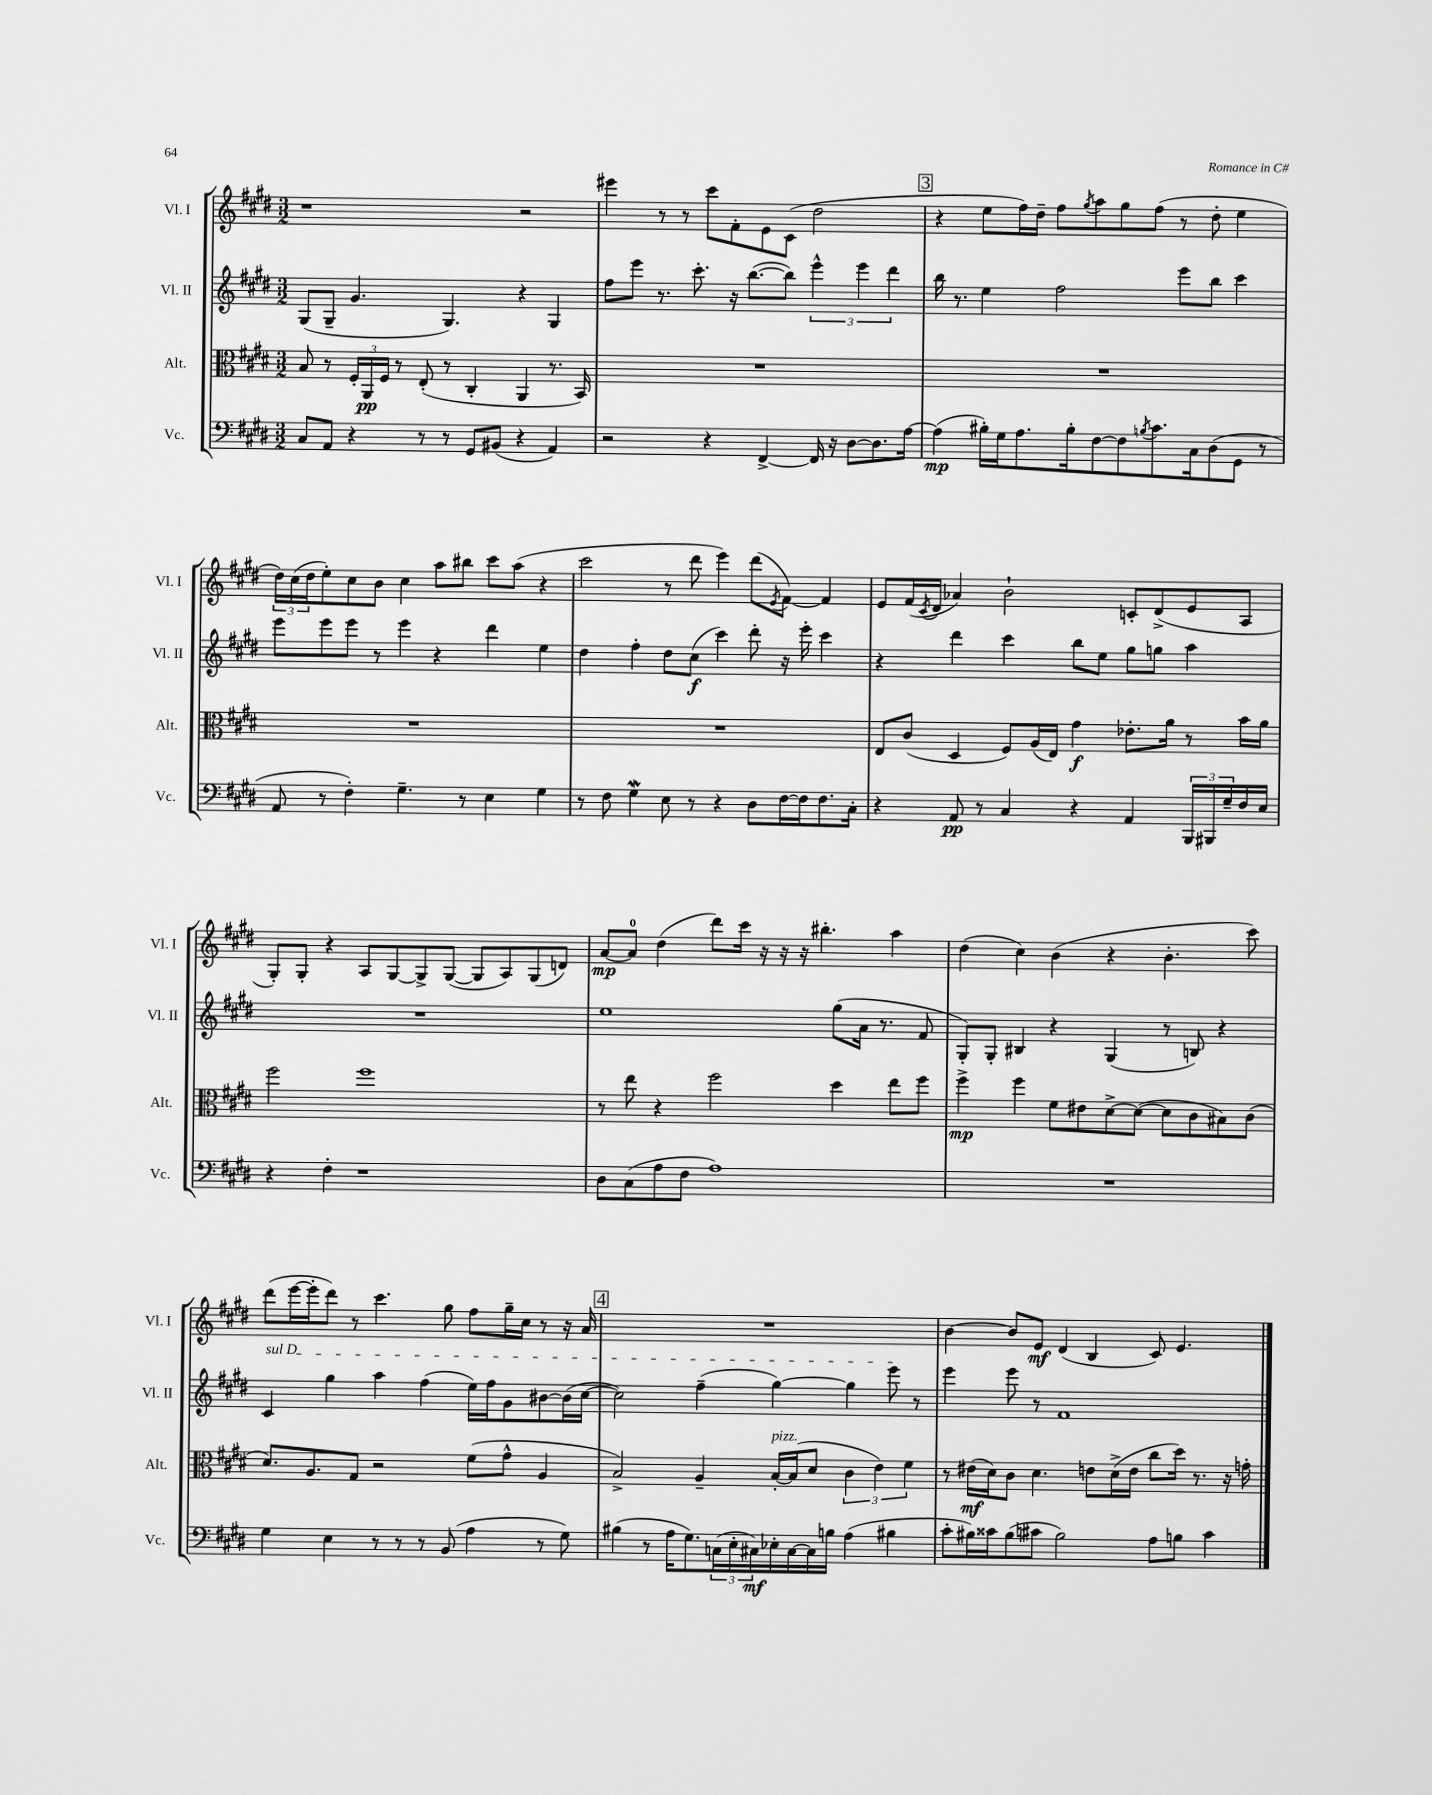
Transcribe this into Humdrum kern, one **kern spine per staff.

**kern	**dynam	**kern	**dynam	**kern	**dynam	**kern	**dynam
*part4	*part4	*part3	*part3	*part2	*part2	*part1	*part1
*staff4	*staff4	*staff3	*staff3	*staff2	*staff2	*staff1	*staff1
*I"Vc.	*	*I"Alt.	*	*I"Vl. II	*	*I"Vl. I	*
*I'Vc.	*	*I'Alt.	*	*I'Vl. II	*	*I'Vl. I	*
*clefF4	*	*clefC3	*	*clefG2	*	*clefG2	*
*k[f#c#g#d#]	*	*k[f#c#g#d#]	*	*k[f#c#g#d#]	*	*k[f#c#g#d#]	*
*M3/2	*	*M3/2	*	*M3/2	*	*M3/2	*
=19	=19	=19	=19	=19	=19	=19	=19
8C#/L	.	8B/	.	(8G#/L	.	1r	.
8AA/J	.	8r	.	8G#~/J	.	.	.
4r	.	24F#'/LL	.	4.g#/	.	.	.
.	.	24AA/	pp	.	.	.	.
.	.	24F#/JJ	.	.	.	.	.
.	.	8r	.	.	.	.	.
8r	.	(8E'/	.	.	.	.	.
8r	.	8r	.	4.G#/)	.	.	.
8GG#/L	.	4C#'/	.	.	.	.	.
(8BB#X/J	.	.	.	.	.	.	.
4r	.	4AA/	.	4r	.	2r	.
4AA/)	.	8.r	.	4G#/	.	.	.
.	.	16BB/)	.	.	.	.	.
=20	=20	=20	=20	=20	=20	=20	=20
2r	.	1.r	.	8ff#\L	.	4eee#X\	.
.	.	.	.	8eee\J	.	.	.
.	.	.	.	8.r	.	8r	.
.	.	.	.	.	.	8r	.
.	.	.	.	8.ccc#'\	.	.	.
4r	.	.	.	.	.	8ccc#\L	.
.	.	.	.	16r	.	8f#'\	.
.	.	.	.	([8.bb\L	.	.	.
[4FF#^/	.	.	.	.	.	8e\	.
.	.	.	.	8bb\J])	.	(8c#\J	.
16FF#/]	.	.	.	6eee^^\	.	2dd#\	.
16r	.	.	.	.	.	.	.
[8D#\L	.	.	.	.	.	.	.
.	.	.	.	6eee\	.	.	.
8.D#\]	.	.	.	.	.	.	.
.	.	.	.	6ddd#\	.	.	.
[16A\Jk	.	.	.	.	.	.	.
!!LO:REH:place=s1:t=3
=21	=21	=21	=21	=21	=21	=21	=21
(4A\]	mp	1.r	.	16bb\	.	4r	.
.	.	.	.	8.r	.	.	.
16B#X'\LL)	.	.	.	4ee\	.	8ee\L	.
16G#\J	.	.	.	.	.	.	.
8.A\	.	.	.	.	.	16ff#\L)	.
.	.	.	.	.	.	16dd#~\JJ	.
.	.	.	.	2ff#\	.	8ff#\L	.
16B#'\k	.	.	.	.	.	.	.
.	.	.	.	.	.	8qgg#/	.
[8F#\	.	.	.	.	.	8aa\	.
8F#\]	.	.	.	.	.	8gg#\	.
8qBn/	.	.	.	.	.	.	.
8.c#\	.	.	.	.	.	(8ff#\J	.
.	.	.	.	8eee\L	.	8r	.
16C#\k	.	.	.	.	.	.	.
(8D#\	.	.	.	8bb\J	.	8dd#'\	.
8GG#\J	.	.	.	4ccc#\	.	4ee\	.
8r	.	.	.	.	.	.	.
!!LO:LB:g=z
=22	=22	=22	=22	=22	=22	=22	=22
8AA/	.	1.r	.	8eee\L	.	24dd#\LL)	.
.	.	.	.	.	.	(24cc#\	.
.	.	.	.	.	.	24dd#\J	.
8r	.	.	.	8eee\	.	8ee'\)	.
4F#'\)	.	.	.	8eee\J	.	8cc#\	.
.	.	.	.	8r	.	8b\J	.
4.G#~\	.	.	.	4eee\	.	4cc#\	.
.	.	.	.	4r	.	8aa\L	.
8r	.	.	.	.	.	8bb#X\J	.
4E\	.	.	.	4ddd#\	.	8ccc#\L	.
.	.	.	.	.	.	(8aa\J	.
4G#\	.	.	.	4ee\	.	4r	.
=23	=23	=23	=23	=23	=23	=23	=23
8r	.	1.r	.	4dd#\	.	2ccc#\	.
8F#\	.	.	.	.	.	.	.
4G#W\	.	.	.	4ff#'\	.	.	.
8E\	.	.	.	8dd#\L	.	8r	.
8r	.	.	.	(8cc#\J	f	8ddd#\	.
4r	.	.	.	4ccc#\)	.	4eee\)	.
8D#\L	.	.	.	8ddd#'\	.	(8ddd#\L	.
.	.	.	.	.	.	8qe/	.
[16F#\L	.	.	.	16r	.	[8f#\J)	.
16F#\J]	.	.	.	16eee'\	.	.	.
8.F#\	.	.	.	4ccc#\	.	4f#/]	.
16C#'\Jk	.	.	.	.	.	.	.
=24	=24	=24	=24	=24	=24	=24	=24
4r	.	8E/L	.	4r	.	8e/L	.
.	.	(8c#/J	.	.	.	(16f#/L	.
.	.	.	.	.	.	8qc#/	.
.	.	.	.	.	.	16d#/JJ	.
8AA/	pp	4D#/	.	4ddd#\	.	4a-X/)	.
8r	.	.	.	.	.	.	.
4C#/	.	8F#/L)	.	4ccc#\	.	2b`\	.
.	.	(16A/L	.	.	.	.	.
.	.	16E/JJ)	.	.	.	.	.
4r	.	4g#\	f	8bb\L	.	.	.
.	.	.	.	8ee\J	.	.	.
4AA/	.	8.e-X'\L	.	8gg#\L	.	8cn'/L	.
.	.	.	.	8ggn\J	.	(8d#^/	.
.	.	16a\Jk	.	.	.	.	.
24BBB/LL	.	8r	.	4aa\	.	8e/	.
24BBB#X/	.	.	.	.	.	.	.
24G#~/	.	.	.	.	.	.	.
16F#/	.	16b\LL	.	.	.	8A/J	.
16E/JJ	.	16a\JJ	.	.	.	.	.
!!LO:LB:g=z
=25	=25	=25	=25	=25	=25	=25	=25
4r	.	2ff#\	.	1.r	.	8G#'/L)	.
.	.	.	.	.	.	8G#'/J	.
4F#'\	.	.	.	.	.	4r	.
1r	.	1ff#	.	.	.	8A/L	.
.	.	.	.	.	.	[8G#/	.
.	.	.	.	.	.	8G#^/]	.
.	.	.	.	.	.	([8G#/J	.
.	.	.	.	.	.	8G#/L]	.
.	.	.	.	.	.	8A/)	.
.	.	.	.	.	.	(8G#/	.
.	.	.	.	.	.	8dn/J)	.
=26	=26	=26	=26	=26	=26	=26	=26
8D#\L	.	8r	.	1ee	.	[8a/L	mp
(8C#\	.	8ee\	.	.	.	8a/J]	.
8A\	.	4r	.	.	.	(4dd#\	.
8F#\J	.	.	.	.	.	.	.
1A)	.	2ff#\	.	.	.	8ddd#\L)	.
.	.	.	.	.	.	16ccc#\Jk	.
.	.	.	.	.	.	16r	.
.	.	.	.	.	.	16r	.
.	.	.	.	.	.	16r	.
.	.	.	.	.	.	4.bb#X'\	.
.	.	4dd#\	.	(8gg#\L	.	.	.
.	.	.	.	16a\Jk	.	.	.
.	.	.	.	8.r	.	.	.
.	.	8ee\L	.	.	.	4aa\	.
.	.	8ff#\J	.	8f#/	.	.	.
=27	=27	=27	=27	=27	=27	=27	=27
1.r	.	4ff#^\	mp	8G#'/L)	.	(4dd#\	.
.	.	.	.	8G#'/J	.	.	.
.	.	4ff#\	.	4B#X/	.	4cc#\)	.
.	.	8f#\L	.	4r	.	(4b\	.
.	.	8e#X\	.	.	.	.	.
.	.	[8d#^\	.	(4G#/	.	4r	.
.	.	(8d#\J_	.	.	.	.	.
.	.	8d#\L]	.	8r	.	4.b'\	.
.	.	8c#\	.	8Bn/)	.	.	.
.	.	8B#X\)	.	4r	.	.	.
.	.	(8c#\J	.	.	.	8ccc#\)	.
!!LO:LB:g=z
=28	=28	=28	=28	=28	=28	=28	=28
!	!	!	!	!LO:TX:a:i:t=sul D	!	!	!
4G#\	.	8.d#/L)	.	4c#/	.	(8ddd#\L	.
.	.	.	.	.	.	[16eee\L	.
.	.	8.A/	.	.	.	16eee'\J]	.
4E\	.	.	.	4gg#\	.	8ddd#\J)	.
.	.	8G#/J	.	.	.	8r	.
8r	.	2r	.	4aa\	.	4.ccc#\	.
8r	.	.	.	.	.	.	.
8r	.	.	.	(4ff#\	.	.	.
(8BB/	.	.	.	.	.	8gg#\	.
4A\	.	(8f#\L	.	16ee\LL)	.	8ff#\L	.
.	.	.	.	16ff#\J	.	.	.
.	.	8g#^^\J	.	8g#\	.	16gg#~\L	.
.	.	.	.	.	.	16cc#\JJ	.
8r	.	4A/	.	[8b#X\	.	8r	.
8G#\)	.	.	.	(16b#\L]	.	16r	.
.	.	.	.	[16cc#\JJ	.	16a/	.
!!LO:REH:place=s1:t=4
=29	=29	=29	=29	=29	=29	=29	=29
(4B#X\	.	2B^/)	.	2cc#\])	.	1.r	.
8r	.	.	.	.	.	.	.
16A\KL	.	.	.	.	.	.	.
8.G#\)	.	.	.	.	.	.	.
.	.	4A~/	.	(4ff#~\	.	.	.
(24Cn\L	.	.	.	.	.	.	.
24E'\	.	.	.	.	.	.	.
24C#X\)	mf	.	.	.	.	.	.
!	!	!LO:TX:a:i:t=pizz.	!	!	!	!	!
16E-X'\	.	[16B'/LL	.	[4gg#\)	.	.	.
[16C#\	.	(16B/J]	.	.	.	.	.
16C#\]	.	8d#/J	.	.	.	.	.
16Bn\JJ	.	.	.	.	.	.	.
(4A\	.	6c#\	.	4gg#\]	.	.	.
.	.	6e\)	.	.	.	.	.
4B#X\	.	.	.	8eee\	.	.	.
.	.	6f#\	.	.	.	.	.
.	.	.	.	8r	.	.	.
=30	=30	=30	=30	=30	=30	=30	=30
8c#'\L	.	8r	.	4eee\	.	[4b\	.
16B#X\L)	.	(16e#X\LL	mf	.	.	.	.
16c##X\J	.	16d#\J)	.	.	.	.	.
(8B#\	.	8c#\J	.	8eee\	.	8b/L]	.
8c#X\J	.	4.d#\	.	8r	.	8e/J	mf
2B#\)	.	.	.	1f#	.	(4d#/	.
.	.	8en\L	.	.	.	4B/	.
.	.	(16d#^\L	.	.	.	.	.
.	.	16e\JJ	.	.	.	.	.
8A\L	.	8cc#\L	.	.	.	8c#/)	.
8Bn\J	.	16dd#\Jk)	.	.	.	4.e/	.
.	.	8.r	.	.	.	.	.
4c#\	.	.	.	.	.	.	.
.	.	16r	.	.	.	.	.
.	.	16gn'\	.	.	.	.	.
==	==	==	==	==	==	==	==
*-	*-	*-	*-	*-	*-	*-	*-
